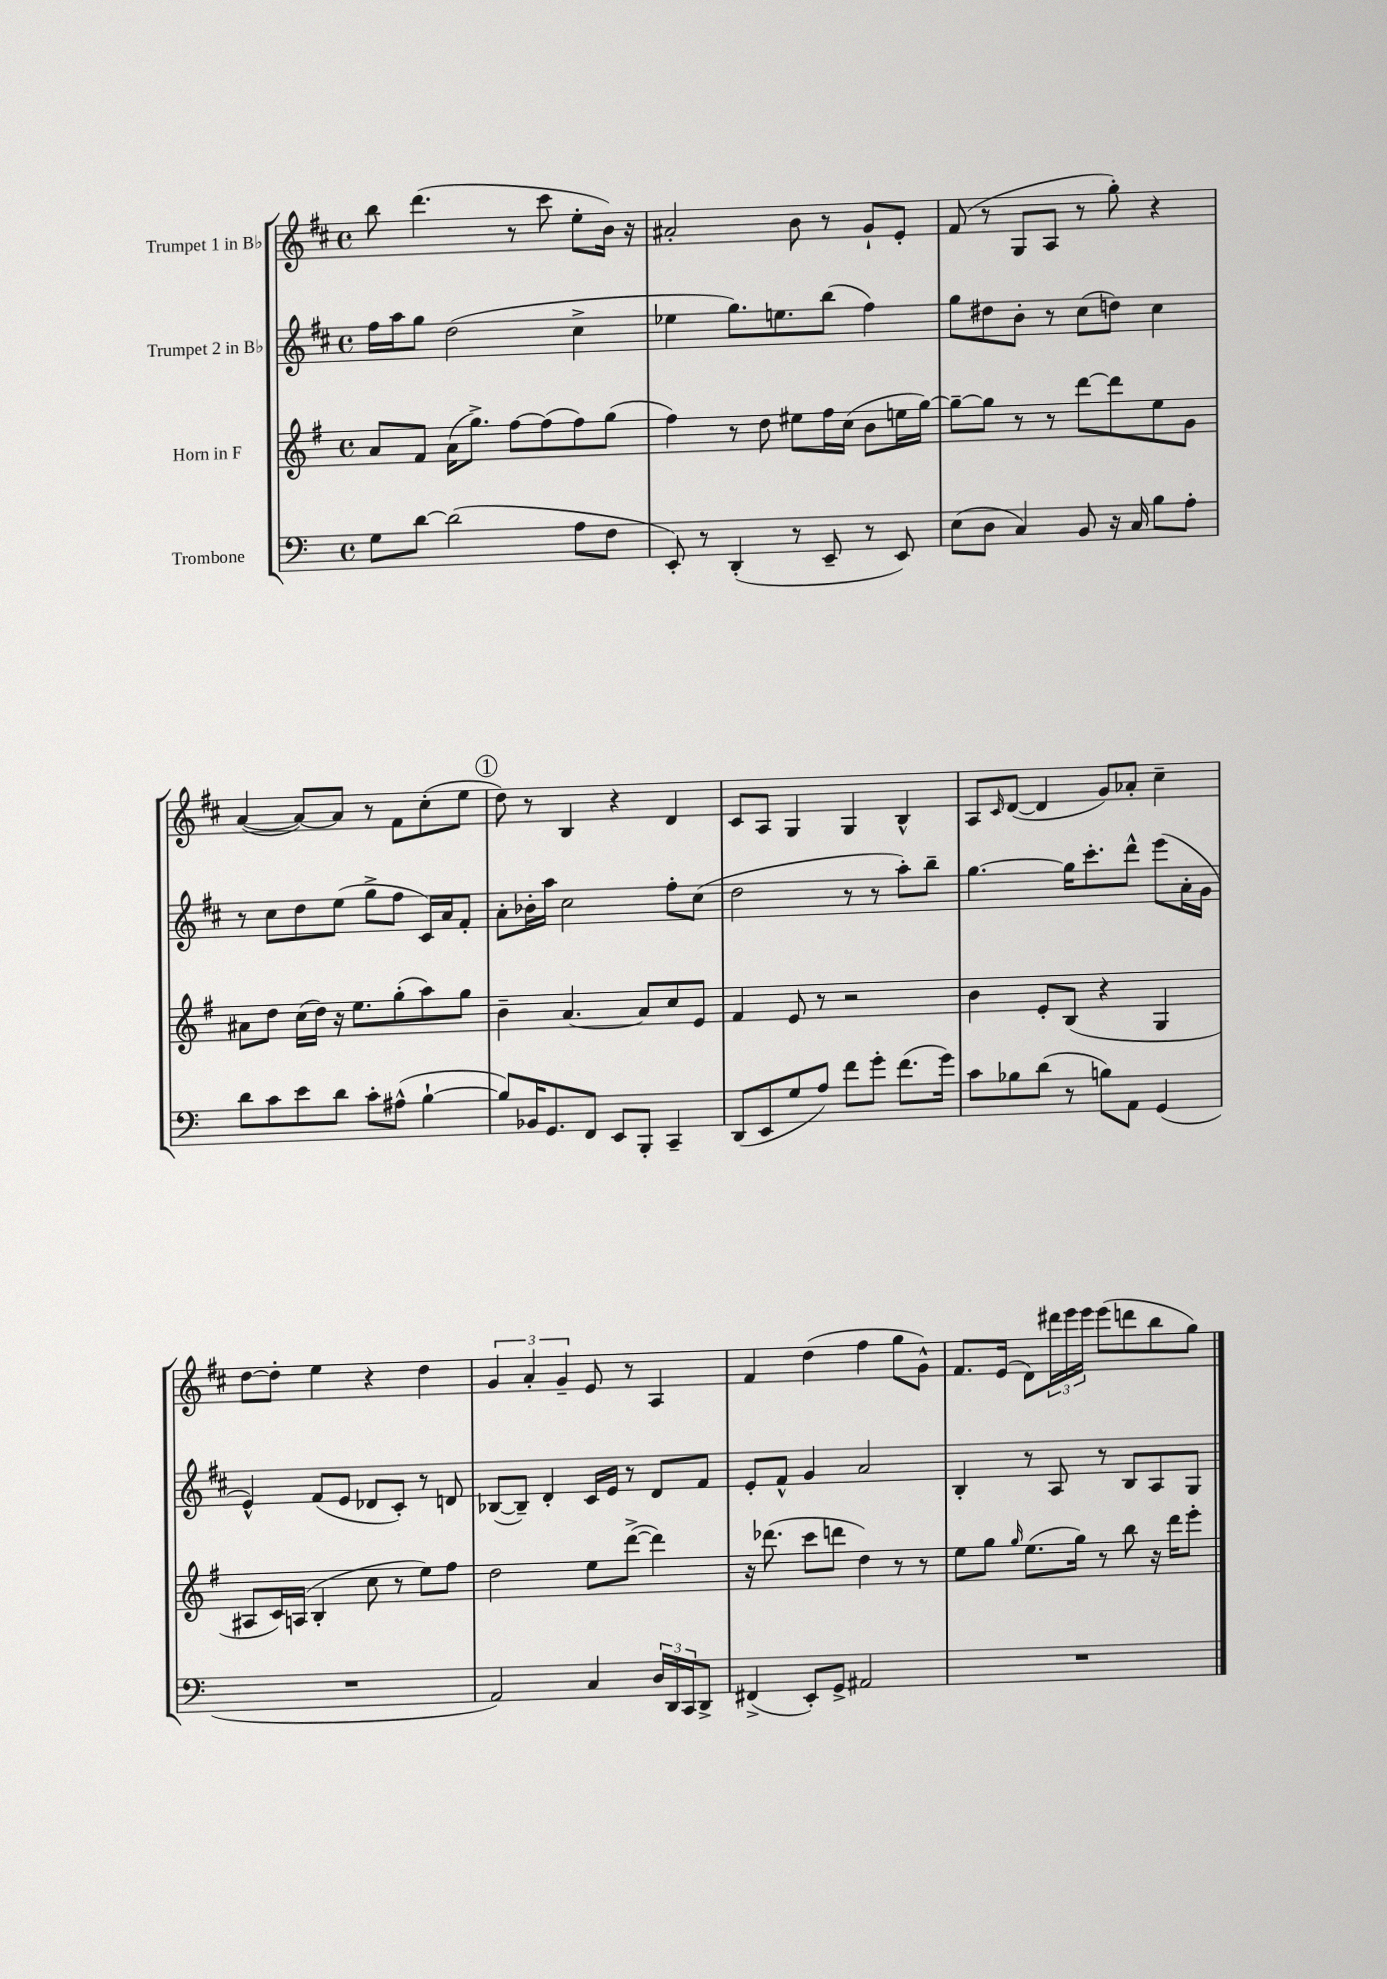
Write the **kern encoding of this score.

**kern	**kern	**kern	**kern
*part4	*part3	*part2	*part1
*staff4	*staff3	*staff2	*staff1
*I"Trombone	*I"Horn in F	*I"Trumpet 2 in B♭	*I"Trumpet 1 in B♭
*clefF4	*clefG2	*clefG2	*clefG2
*k[]	*k[f#]	*k[f#c#]	*k[f#c#]
*M4/4	*M4/4	*M4/4	*M4/4
*met(c)	*met(c)	*met(c)	*met(c)
=1	=1	=1	=1
8G\L	8a/L	16ff#\LL	8bb\
.	.	16aa\J	.
[8d\J	8f#/J	8gg\J	(4.ddd\
(2d\]	(16a\KL	(2dd\	.
.	8.gg^\J)	.	.
.	[8ff#\L	.	8r
.	(8ff#\]	.	8ccc#\
8A\L	8ff#\)	4cc#^\	8ee'\L
8F\J	(8gg\J	.	16b\Jk)
.	.	.	16r
=2	=2	=2	=2
8EE'/)	4ff#\)	4ee-X\	2a#X'/
8r	.	.	.
(4DD'/	8r	8.gg\L)	.
.	8dd\	.	.
.	.	8.een\	.
8r	8ee#X\L	.	8b\
8EE~/	16ff#\L	(8bb\J	8r
.	(16cc\JJ	.	.
8r	8b\L	4ff#\)	8g`/L
8EE/)	16een\L	.	8e'/J
.	[16gg\JJ)	.	.
=3	=3	=3	=3
(8E\L	8gg~\L_	8gg\L	(8f#/
8D\J	8gg\J]	8dd#X\	8r
4C/)	8r	8b'\J	8G/L
.	8r	8r	8A/J
8BB/	[8ddd\L	(8cc#\L	8r
16r	8ddd\]	8ddn\J)	8gg'\)
16C/	.	.	.
8B\L	8ee\	4cc#\	4r
8A'\J	8g\J	.	.
!!LO:LB:g=z
=4	=4	=4	=4
8d\L	8a#X\L	8r	([4a/
8c\	8dd\J	8cc#\L	.
8e\	(16cc\LL	8dd\	8a/L_)
.	16dd\JJ)	.	.
8d\J	16r	(8ee\J	8a/J]
.	8.ee\L	.	.
8c'\L	.	8gg^\L	8r
(8A#X^^\J	(8gg'\	8ff#\J	8f#\L
[4B`\	8aa\)	16c#/LL)	(8cc#'\
.	.	16a/J	.
.	8gg\J	8f#'/J	8ee\J
!!LO:REH:place=s1:t=1
=5	=5	=5	=5
8B/L])	4b~\	8a'\L	8dd\)
16BB-X/K	.	16b-X'\L	8r
8.GG/	.	16aa\JJ	.
.	[4.a/	2cc#\	4B/
8FF/J	.	.	.
8EE/L	.	.	4r
8BBB'/J	8a/L]	.	.
4CC~/	8cc/	8ff#'\L	4d/
.	8e/J	(8cc#\J	.
=6	=6	=6	=6
(8DD/L	4f#/	2dd\	8c#/L
8EE/	.	.	8A/J
8G/	8e/	.	4G/
8A/J)	8r	.	.
8f\L	2r	8r	4G/
8g'\J	.	8r	.
(8.f\L	.	8aa'\L)	4B^^/
.	.	8bb~\J	.
16g\Jk)	.	.	.
=7	=7	=7	=7
8c\L	4b\	[4.gg\	8A/L
.	.	.	16qqc#/
8B-X\	.	.	([8d/J
(8d\J	8e'/L	.	4d/]
8r	(8B/J	16gg\KL]	.
.	.	8.ccc#'\	.
8Bn\L)	4r	.	8g/L)
8AA\J	.	8ddd^^\J	8a-X'/J
(4GG/	4G/	(8eee\L	4cc#~\
.	.	16a'\L	.
.	.	16g\JJ	.
!!LO:LB:g=z
=8	=8	=8	=8
1r	8A#X/L	4e^^/)	[8dd\L
.	16c/L)	.	8dd'\J]
.	(16An/JJ	.	.
.	4B'/	(8f#/L	4ee\
.	.	8e/J	.
.	8cc\	8d-X/L	4r
.	8r	8c#'/J)	.
.	8ee\L)	8r	4dd\
.	8ff#\J	8dn/	.
=9	=9	=9	=9
2AA/)	2dd\	([8B-X/L	6g/
.	.	8B-~/J])	.
.	.	.	6a'/
.	.	4d'/	.
.	.	.	6g~/
4C/	8ee\L	16c#/LL	8e/
.	.	16e/JJ	.
.	([8ddd^\J	8r	8r
24D/LL	4ddd\])	8d/L	4A/
24DD/	.	.	.
24CC/J	.	.	.
8DD^/J	.	8f#/J	.
=10	=10	=10	=10
(4FF#X^/	16r	8e'/L	4f#/
.	(8.ddd-X\	.	.
.	.	8f#^^/J	.
8EE'/L)	8ccc\L	4g/	(4dd\
8GG^/J	8dddn\J	.	.
2AA#X/	4dd\)	2a/	4ff#\
.	8r	.	8gg\L
.	8r	.	8g^^\J)
=11	=11	=11	=11
1r	8ee\L	4B'/	8.f#/L
.	8gg\J	.	.
.	.	.	(16e/Jk
.	16qqgg/	.	.
.	(8.ee\L	8r	8d\L)
.	.	8A/	24ddd#X\L
.	.	.	24eee\
.	16gg\Jk)	.	.
.	.	.	24eee\JJ
.	8r	8r	(8eee\L
.	8bb\	8B/L	8dddn\
.	16r	8A/	8bb\
.	16ddd\KL	.	.
.	8eee'\J	8G/J	8gg\J)
==	==	==	==
*-	*-	*-	*-
